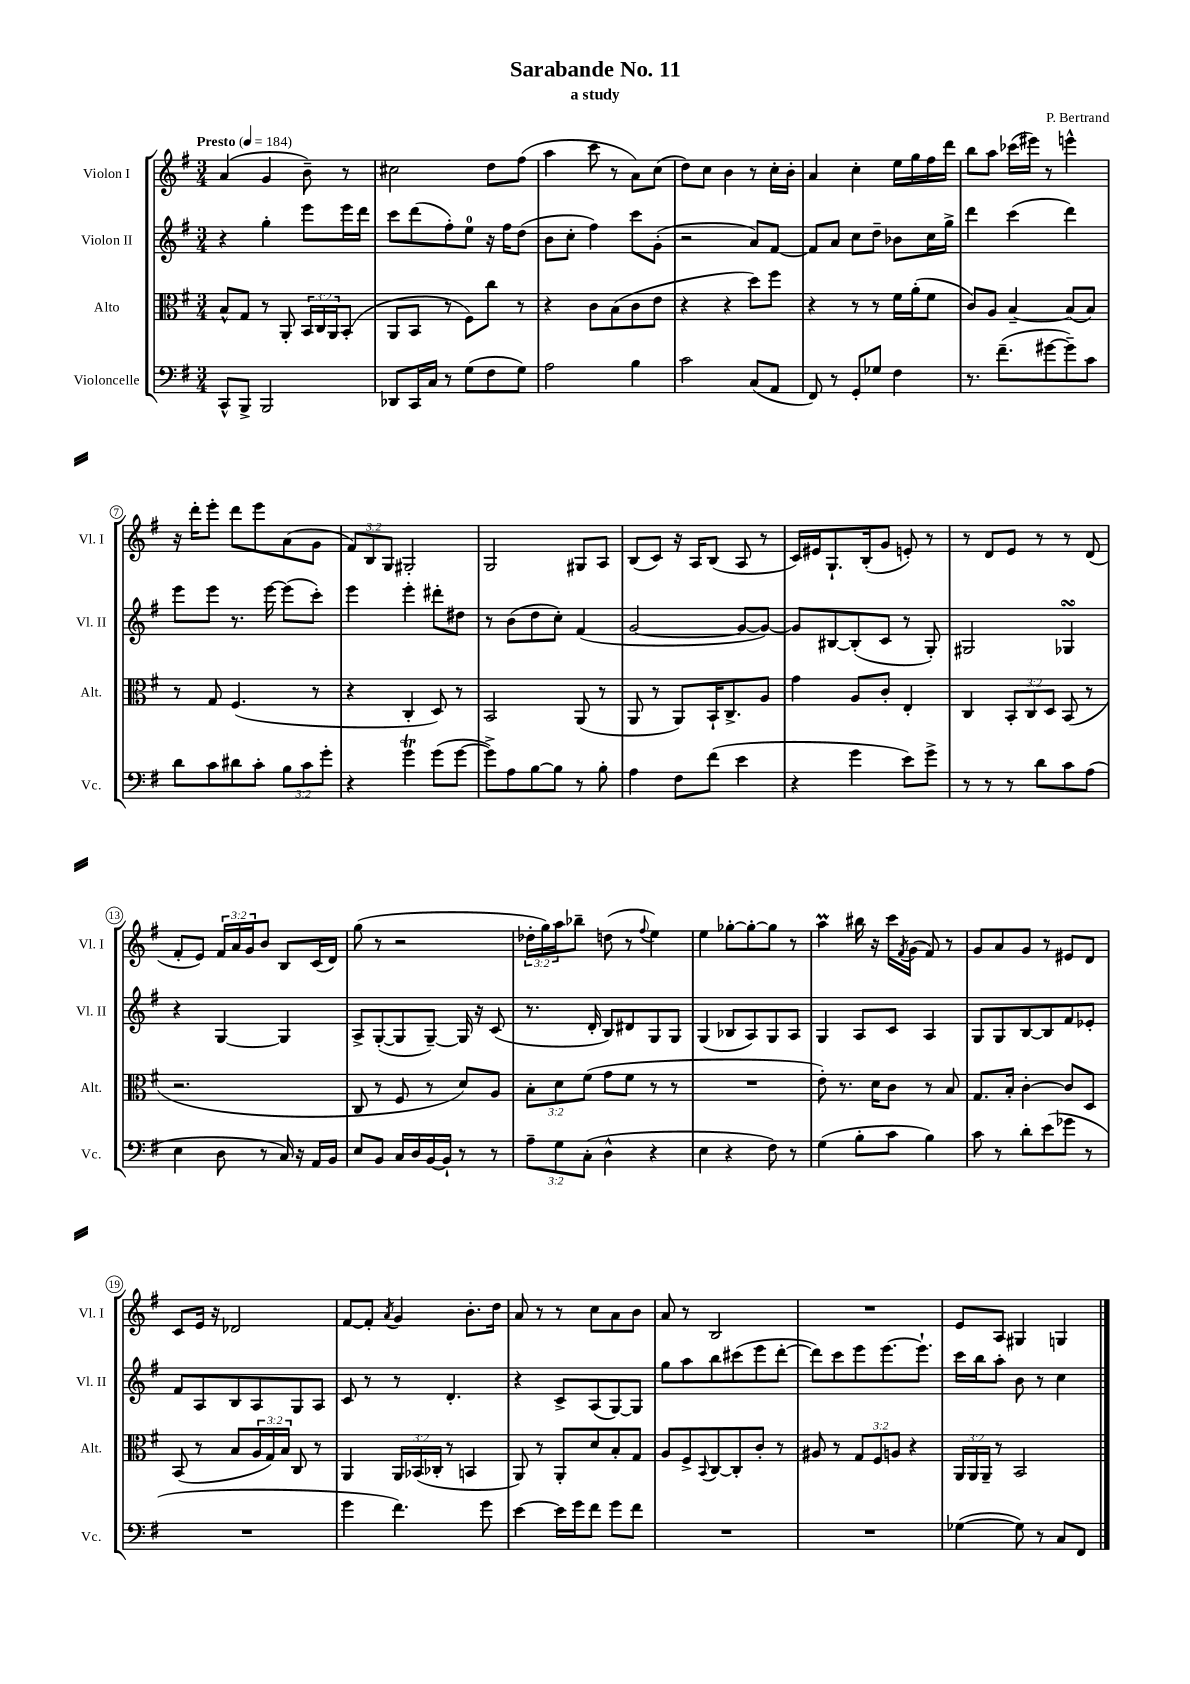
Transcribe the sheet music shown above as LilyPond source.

\header { title = "Sarabande No. 11" composer = "P. Bertrand" subtitle = "a study" }
<<
\new StaffGroup <<
\new Staff = "s0" \with { instrumentName = "Violon I" shortInstrumentName = "Vl. I" } {
    \clef treble \key g \major \numericTimeSignature \time 3/4 \override Staff.TupletNumber.text = #tuplet-number::calc-fraction-text \tempo "Presto" 4 = 184
    a'4( g'4 b'8--) r8 |
    cis''2 d''8 fis''8( |
    a''4 c'''8 r8 a'8) c''8( |
    d''8) c''8 b'4 r8 c''16-. b'16-. |
    a'4 c''4-. e''16 g''16 fis''16 d'''16 |
    b''8 a''8 ces'''16( eis'''16) r8 e'''4-^ |
    r16 d'''16-. e'''8-. d'''8 e'''8 a'8( g'8 |
    \tuplet 3/2 { fis'8) b8 g8 } gis2-. |
    g2 gis8 a8 |
    b8( c'8) r16 a16 b8( a8 r8 |
    c'16) eis'16 g8.-! b16-.( g'8 e'8-.) r8 |
    r8 d'8 e'8 r8 r8 d'8( |
    fis'8-. e'8) \tuplet 3/2 { fis'16 a'16 g'16 } b'8 b8 c'16( d'16) |
    g''8( r8 r2 |
    \tuplet 3/2 { des''16-. g''16) a''16 } bes''8-- d''8( r8 \appoggiatura { fis''8 } e''4) |
    e''4 ges''8~-. ges''8~-. ges''8 r8 |
    a''4\prall bis''16 r16 c'''16 \acciaccatura { fis'8 } g'16( fis'8) r8 |
    g'8 a'8 g'8 r8 eis'8 d'8 |
    c'8 e'16 r16 des'2 |
    fis'8~ fis'8-. \acciaccatura { a'8 } g'4 b'8.-. d''16 |
    a'8 r8 r8 c''8 a'8 b'8 |
    a'8 r8 b2 |
    R2. |
    e'8 a8 gis4 g4 \bar "|." |
}
\new Staff = "s1" \with { instrumentName = "Violon II" shortInstrumentName = "Vl. II" } {
    \clef treble \key g \major \numericTimeSignature \time 3/4
    r4 g''4-. e'''8 e'''16 d'''16 |
    c'''8 d'''8( fis''8-.) e''8-0 r16 fis''16 d''8( |
    b'8 c''8-. fis''4) c'''8 g'8-.( |
    r2 a'8) fis'8~ |
    fis'8 a'8 c''8 d''8-- bes'8 c''16 g''16-> |
    d'''4 c'''4( d'''4) |
    e'''8 e'''8 r8. e'''16~ e'''8( c'''8-.) |
    e'''4 e'''4-. dis'''8-. dis''8 |
    r8 b'8( d''8 c''8-.) fis'4( |
    g'2~ g'8~ g'8~) |
    g'8 bis8~ bis8-.( c'8 r8 g8-.) |
    gis2 ges4\turn |
    r4 g4~ g4 |
    a8-> g8~-.( g8 g8~--) g16 r16 c'8( |
    r8. d'16-. b8) dis'8 g8 g8 |
    g4( bes8 a8) g8 a8 |
    g4 a8 c'8 a4 |
    g8 g8 b8~ b8 fis'8 ees'8-. |
    fis'8 a8 b8 a8 g8 a8 |
    c'8 r8 r8 d'4.-. |
    r4 c'8-> a8( g8~) g8 |
    g''8 a''8 b''8 cis'''8( e'''8 d'''8~-. |
    d'''8) c'''8 e'''8 e'''8.~ e'''8.-! |
    c'''16 b''16 a''8-. b'8 r8 c''4 \bar "|." |
}
\new Staff = "s2" \with { instrumentName = "Alto" shortInstrumentName = "Alt." } {
    \clef alto \key g \major \numericTimeSignature \time 3/4 \override Staff.TupletNumber.text = #tuplet-number::calc-fraction-text
    b8-^ g8 r8 a,8-. \tuplet 3/2 { b,16 c16 a,16 } b,8-.( |
    a,8 b,8 r8 fis8) c''8 r8 |
    r4 c'8 b8( c'8 e'8 |
    r4 r4 d''8) fis''8 |
    r4 r8 r8 fis'16 a'16-.( fis'8 |
    c'8) a8 b4~-- b8( b8) |
    r8 g8 fis4.( r8 |
    r4 c4-. d8) r8 |
    b,2 a,8( r8 |
    a,8 r8 a,8) b,16-! c8.-> a8 |
    g'4 a8 c'8-. e4-. |
    c4 \tuplet 3/2 { b,8-. c8 d8 } b,8( r8 |
    r2. |
    c8 r8 fis8 r8 d'8) a8 |
    \tuplet 3/2 { b8-. d'8 fis'8( } g'8 fis'8 r8 r8 |
    R2. |
    e'8-.) r8. d'16 c'8 r8 b8 |
    g8. b16-. c'4~-. c'8 d8 |
    b,8( r8 b8 \tuplet 3/2 { a16 g16) b16 } c8 r8 |
    a,4 \tuplet 3/2 { a,16 bes,16( ces16-. } r8 b,4 |
    a,8) r8 a,8-. d'8 b8-. g8 |
    a8 fis8-> \appoggiatura { b,8 } c8~ c8-. c'8-. r8 |
    ais8 r8 \tuplet 3/2 { g8 fis8 a8 } r4 |
    \tuplet 3/2 { a,16 a,16 a,16-- } r8 b,2 \bar "|." |
}
\new Staff = "s3" \with { instrumentName = "Violoncelle" shortInstrumentName = "Vc." } {
    \clef bass \key g \major \numericTimeSignature \time 3/4 \override Staff.TupletNumber.text = #tuplet-number::calc-fraction-text
    c,8-^ b,,8-> b,,2 |
    des,8 c,16 c16 r8 g8( fis8 g8) |
    a2 b4 |
    c'2 c8( a,8 |
    fis,8) r8 g,8-. ges8 fis4 |
    r8. fis'8.--( gis'8~ gis'8--) c'8 |
    d'8 c'8 dis'8 c'8-. \tuplet 3/2 { b8 c'8 g'8-. } |
    r4 g'4\trill g'8( g'8~ |
    g'8->) a8 b8~ b8 r8 b8-. |
    a4 fis8 fis'8( e'4 |
    r4 g'4 e'8) g'8-> |
    r8 r8 r8 d'8 c'8 a8( |
    e4 d8 r8 c16) r16 a,16 b,16 |
    e8 b,8 c16 d16 b,16~ b,16-! r8 r8 |
    \tuplet 3/2 { a8-- g8 c8-.( } d4-^ r4 |
    e4 r4 fis8) r8 |
    g4( b8-. c'8 b4) |
    c'8 r8 d'8-. e'8( ges'8 r8 |
    R2. |
    g'4 fis'4.) g'8 |
    e'4~ e'16 g'16 fis'8 g'8 fis'8 |
    R2. |
    R2. |
    ges4~( ges8) r8 c8 fis,8 \bar "|." |
}
>>
>>
\layout { \context { \Score \override BarNumber.stencil = #(make-stencil-circler 0.1 0.3 ly:text-interface::print) } }
